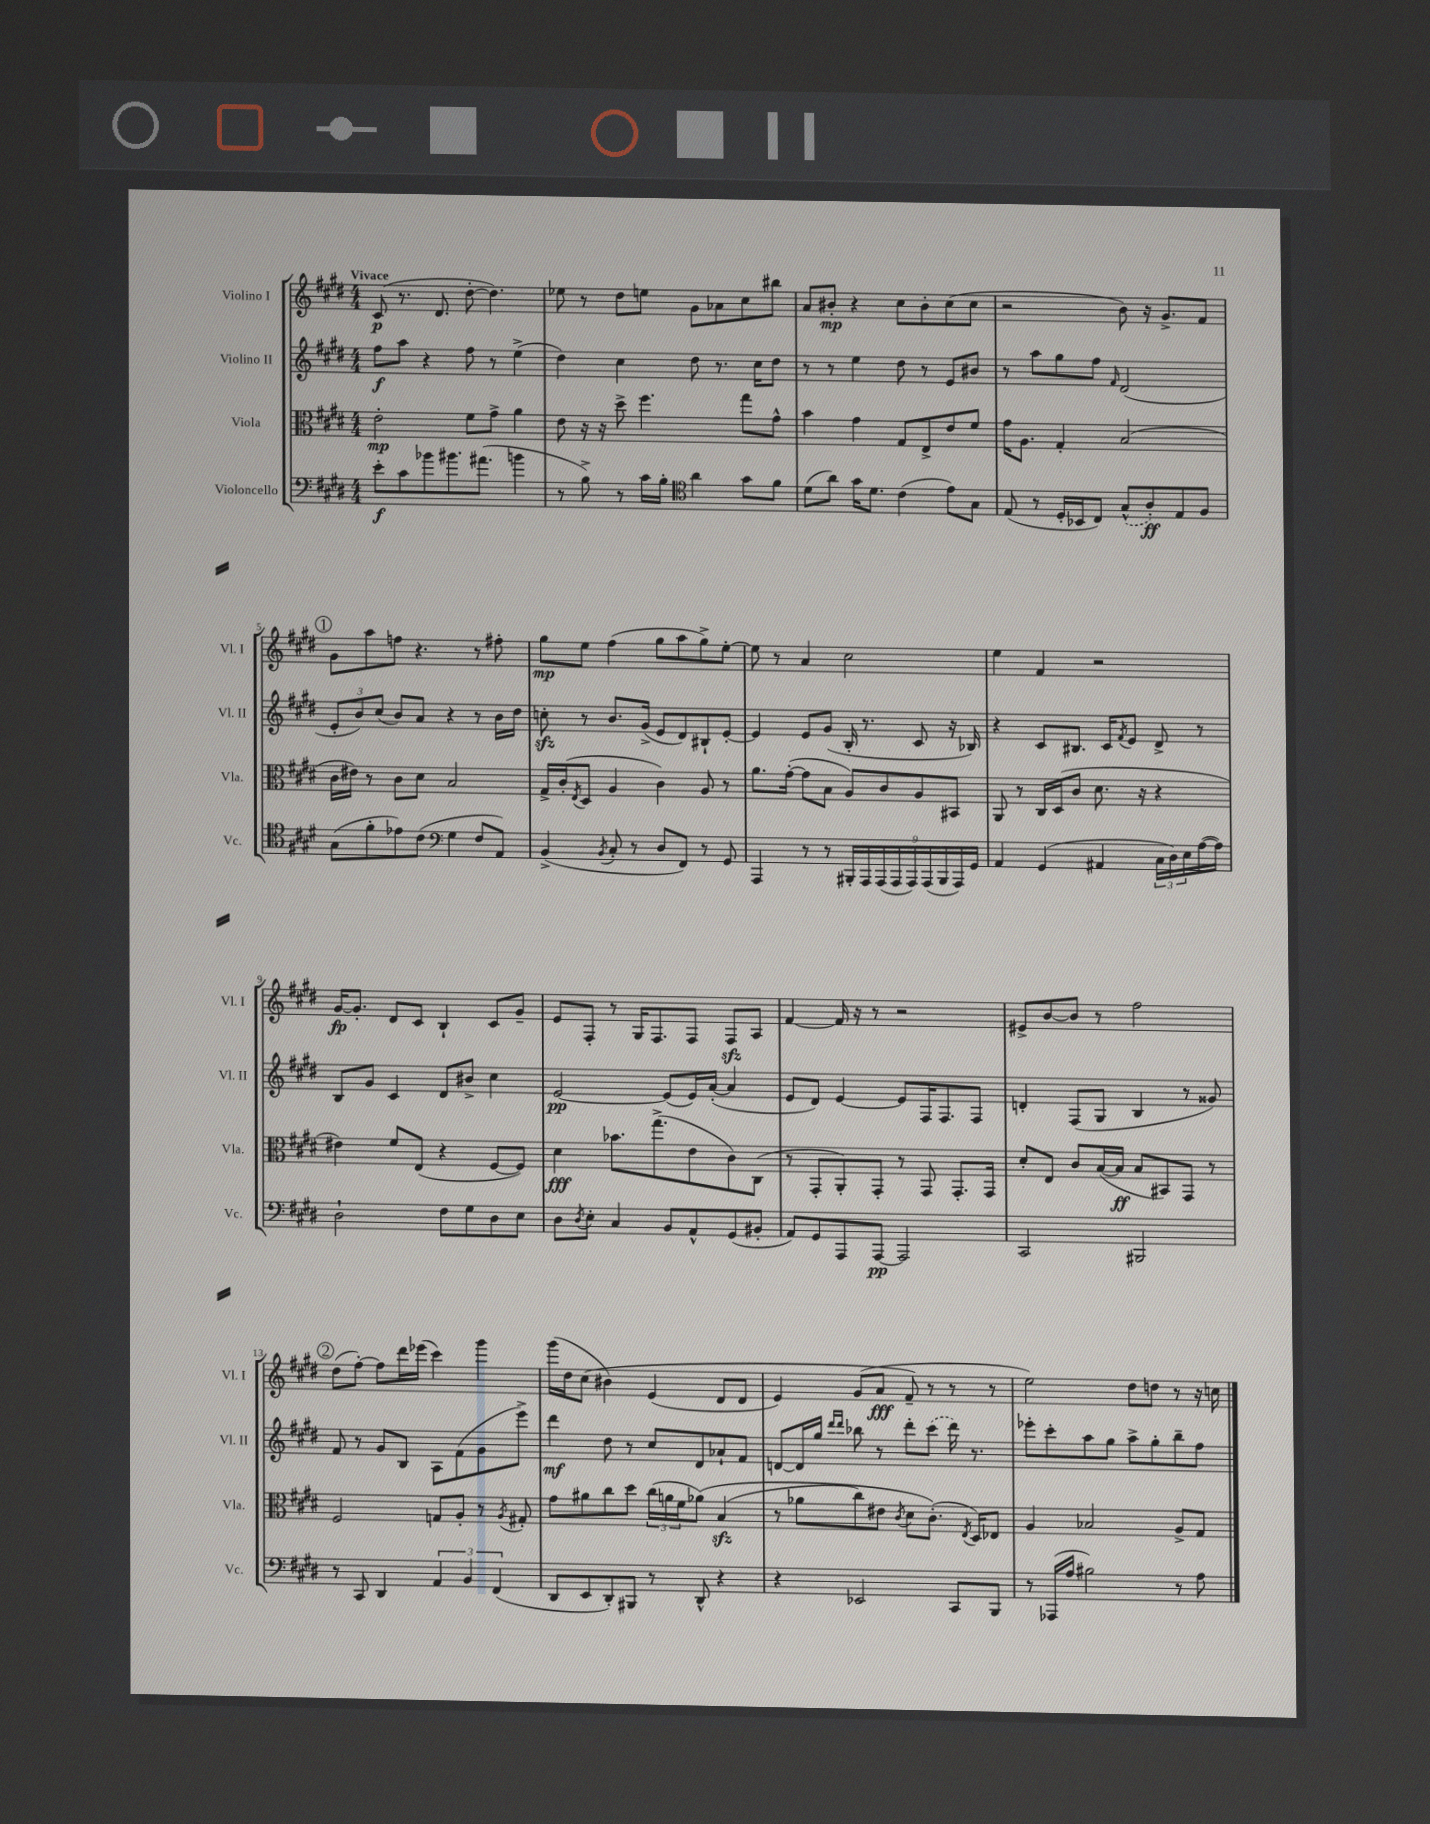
<<
\new StaffGroup <<
\new Staff = "s0" \with { instrumentName = "Violino I" shortInstrumentName = "Vl. I" } {
    \clef treble \key e \major \numericTimeSignature \time 4/4 \tempo "Vivace"
    cis'8\p( r8. dis'8. dis''8~-. dis''4.) |
    ees''8 r8 dis''8 e''8 gis'8 aes'8 cis''8 bis''8 |
    a'8 bis'8-.\mp r4 cis''8 bis'8-. cis''8( cis''8 |
    r2 b'8) r16 gis'8.-> fis'8 |
    \mark \markup { \circle "1" } gis'8 a''8 f''8 r4. r8 fis''8-. |
    gis''8\mp e''8 fis''4( gis''8 a''8 gis''8->) e''8~-. |
    e''8 r8 a'4 cis''2 |
    e''4 fis'4 r2 |
    gis'16~\fp gis'8.-. dis'8 cis'8 b4-! cis'8 gis'8-- |
    e'8 fis8-. r8 gis16 fis8. fis8 fis8\sfz a8 |
    fis'4~ fis'16 r16 r8 r2 |
    eis'8-> b'8~ b'8 r8 fis''2 |
    \mark \markup { \circle "2" } dis''8( fis''8~-.) fis''8 dis'''16 ees'''16( cis'''4) gis'''4 |
    gis'''16( dis''16 cis''8\( bis'4) e'4( dis'8 dis'8 |
    e'4) gis'8( a'8\fff fis'8--\) r8 r8 r8 |
    e''2) dis''8 d''8 r8 r16 c''16 \bar "|." |
}
\new Staff = "s1" \with { instrumentName = "Violino II" shortInstrumentName = "Vl. II" } {
    \clef treble \key e \major \numericTimeSignature \time 4/4
    fis''8\f a''8 r4 fis''8 r8 e''4->( |
    dis''4) cis''4 dis''8 r8. cis''16 dis''8 |
    r8 r8 e''4 dis''8 r8 e'8 bis'8 |
    r8 a''8 gis''8 fis''8 \grace { fis'16 } dis'2( |
    \mark \markup { \circle "1" } \tuplet 3/2 { e'8-. b'8) cis''8( } b'8) a'8 r4 r8 b'16 dis''16 |
    c''8-.\sfz r8 b'8. gis'16->( e'8 dis'8) bis8-! e'8~-. |
    e'4 e'8 gis'8( b16-. r8. cis'8 r16 bes16) |
    r4 cis'8 bis8. cis'16 \acciaccatura { fis'8 } e'8 dis'8-> r8 |
    b8 gis'8 cis'4 dis'8 bis'8-> cis''4 |
    e'2~\pp e'8( e'16) a'16~-.( a'4 |
    e'8 dis'8) e'4~ e'8 fis16 fis8. fis8 |
    d'4-. fis8( gis8 b4 r8 gisis'8) |
    \mark \markup { \circle "2" } fis'8 r8 gis'8 b8 a8 fis'8( gis'8 e'''8->) |
    dis'''4\mf dis''8 r8 cis''8 dis'8 aes'8-! fis'8 |
    d'8~ d'16 gis''16 \grace { dis'''16 dis'''16 } bes''8 r8 dis'''8-. \once \slurDashed cis'''8( dis'''16) r8. |
    ees'''8-. cis'''8-. a''8 gis''8 a''8-> gis''8-. b''8-- fis''8 \bar "|." |
}
\new Staff = "s2" \with { instrumentName = "Viola" shortInstrumentName = "Vla." } {
    \clef alto \key e \major \numericTimeSignature \time 4/4
    e'2-.\mp fis'8 gis'8-> a'4 |
    e'8 r16 r16 dis''8-> fis''4. gis''8 gis'8-^ |
    b'4 gis'4 gis8 e8-> e'8 fis'8 |
    gis'16 a8. gis4-. b2( |
    \mark \markup { \circle "1" } cis'16 eis'16) r8 cis'8 dis'8 b2 |
    gis16-> cis'16-.( \acciaccatura { e8 } dis8 a4 cis'4) a8 r8 |
    a'8. gis'16~-.( gis'8 b8 a8) cis'8 a8 bis,8 |
    a,8 r8 cis16 dis16( cis'8 dis'8. r16 r4 |
    eis'4) fis'8 e8( r4 fis8~ fis8) |
    dis'4\fff bes'8. gis''8.->( e'8 cis'8) cis8( |
    r8 gis,8-. a,8-.) gis,8-. r8 gis,8 gis,8.-. gis,16 |
    dis'8-. e8 cis'8 b16~( b16\ff b8 bis,8) gis,8 r8 |
    \mark \markup { \circle "2" } fis2 g8 a8-. r8 \acciaccatura { a8 } gis8-. |
    gis'8 ais'8 cis''8 dis''8 \tuplet 3/2 { cis''16( a'16 fis'16 } aes'8)\( b4\sfz( |
    r8 aes'8 cis''8) eis'8 \acciaccatura { cis'8 } dis'8 cis'8.-.(\) \acciaccatura { e8 } dis16) ees8 |
    a4 bes2 a8-> gis8 \bar "|." |
}
\new Staff = "s3" \with { instrumentName = "Violoncello" shortInstrumentName = "Vc." } {
    \clef bass \key e \major \numericTimeSignature \time 4/4
    e'8-.\f cis'8 bes'8 bis'8. ais'8.( b'4 |
    r8 b8->) r8 cis'16 b16-. \clef tenor a'4 gis'8 fis'8 |
    dis'8( a'8) gis'16 dis'8. cis'4( e'8) gis8 |
    e8( r8 dis16-. bes,16 cis8) \once \slurDashed gis8-^( a8-.\ff) e8 fis8 |
    \mark \markup { \circle "1" } gis8( fis'8-. ees'8) cis'8( \clef bass gis4 fis8 a,8) |
    b,4->( \acciaccatura { b,8 } cis8-. r8 dis8 fis,8) r8 gis,8 |
    a,,4 r8 r8 \tuplet 9/8 { bis,,16-. a,,16 a,,16( a,,16 a,,16) a,,16( bis,,16 a,,16) gis,16 } |
    a,4 gis,4( ais,4 \tuplet 3/2 { cis16 dis16) e16 } a16~( a16) |
    dis2-! fis8 gis8 dis8 e8 |
    dis8 \acciaccatura { dis8 } e8-. cis4 b,8 a,8-^ gis,8( bis,8-. |
    a,8) gis,8 a,,8 a,,8~\pp a,,2 |
    cis,2 bis,,2 |
    \mark \markup { \circle "2" } r8 cis,8 dis,4 \tuplet 3/2 { a,4 b,4 fis,4( } |
    dis,8 e,8 dis,8-.) bis,,8 r8 dis,8-^ r4 |
    r4 ees,2 cis,8 b,,8 |
    r8 aes,,16( a16 bis2) r8 a8 \bar "|." |
}
>>
>>
